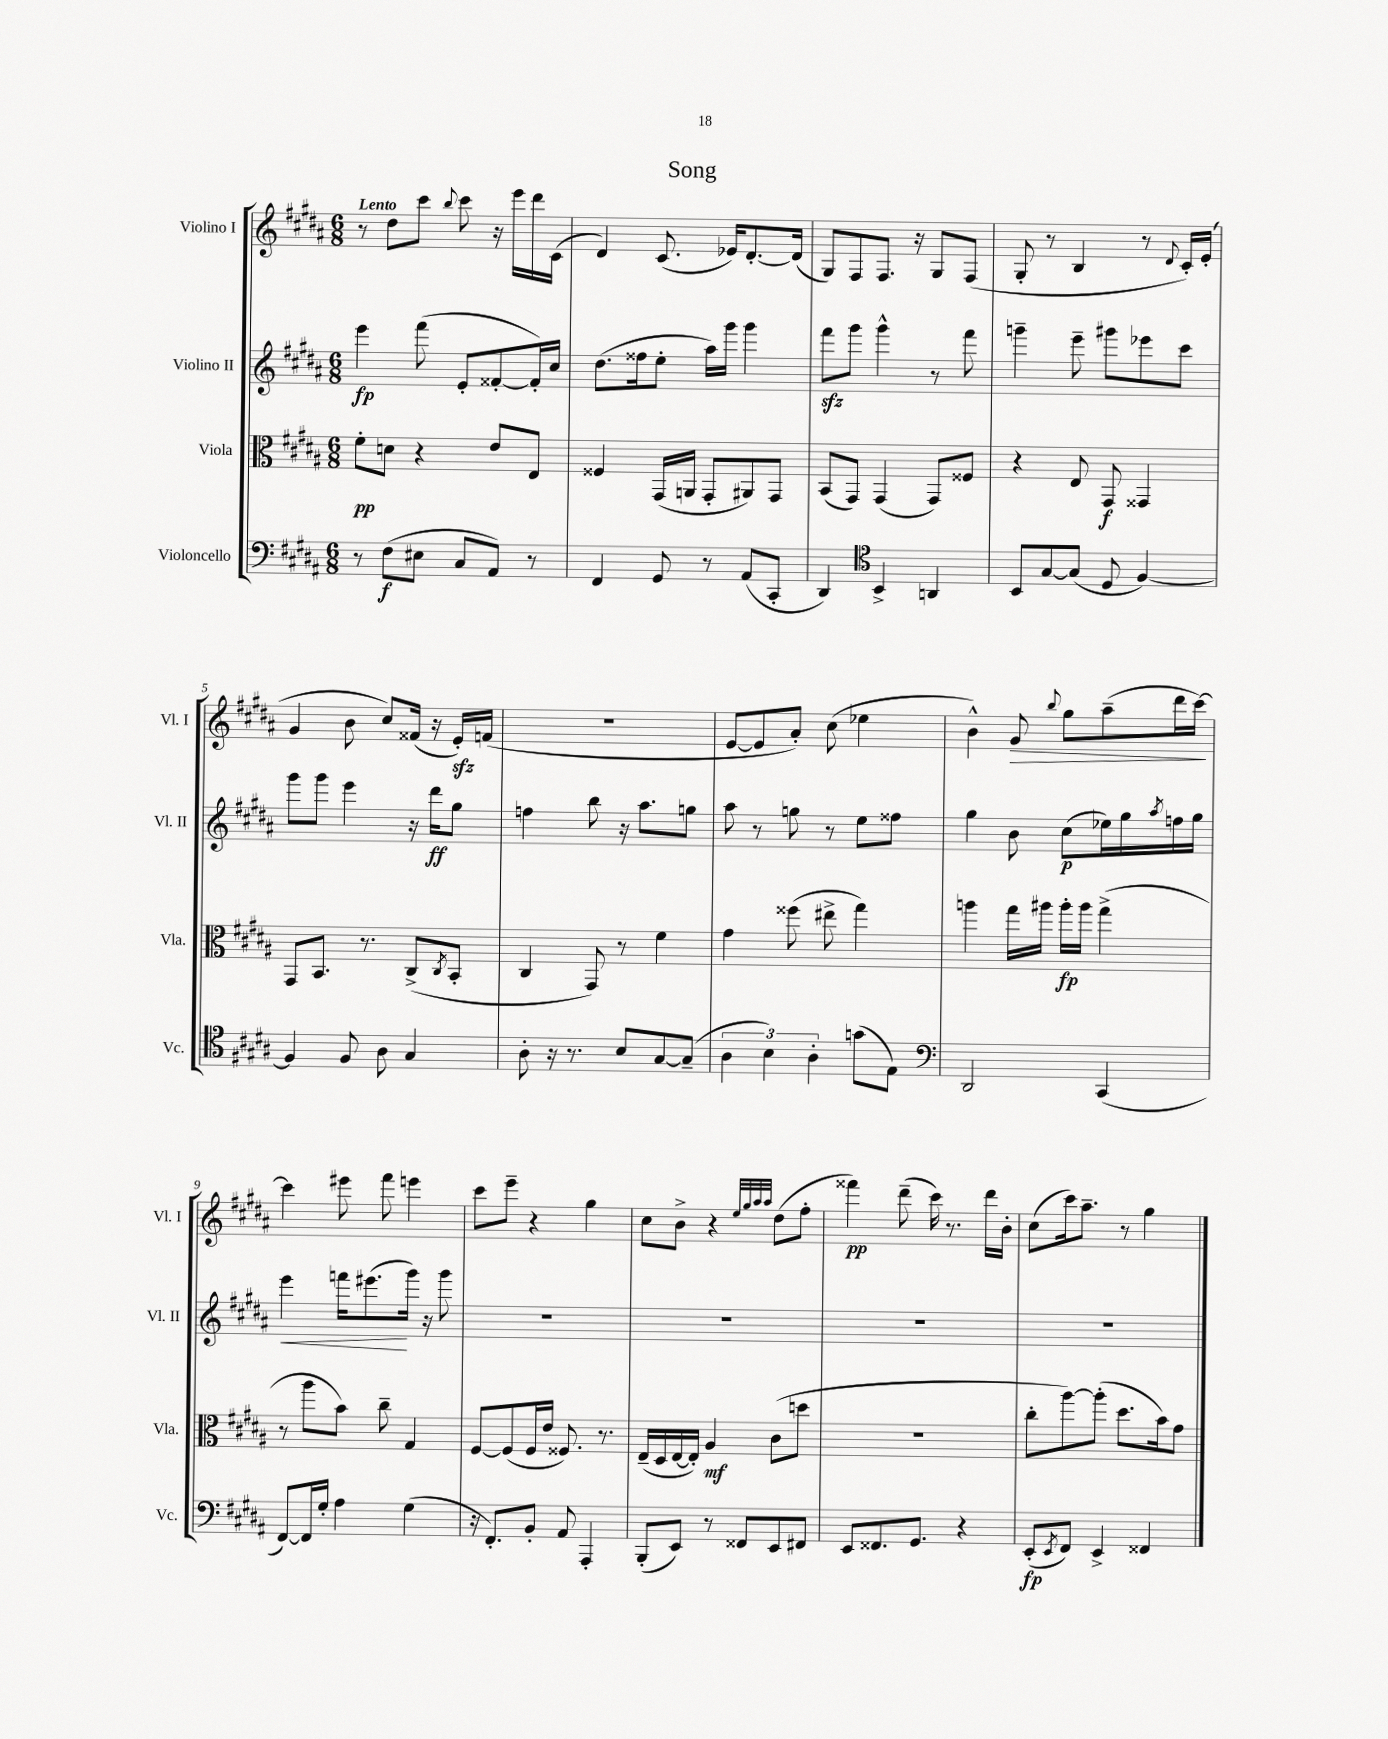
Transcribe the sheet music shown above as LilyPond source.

\header { title = "Song" }
<<
\new StaffGroup <<
\new Staff = "s0" \with { instrumentName = "Violino I" shortInstrumentName = "Vl. I" } {
    \clef treble \key b \major \numericTimeSignature \time 6/8 \tempo "Lento"
    r8 dis''8 cis'''8 \appoggiatura { b''8 } cis'''8 r16 e'''16 dis'''16 cis'16( |
    dis'4) cis'8.( ees'16) dis'8.~-. dis'16( |
    gis8) fis8 fis8. r16 gis8 fis8( |
    gis8-. r8 b4 r8 \appoggiatura { dis'8 } cis'16-.) e'16-.( |
    gis'4 b'8 cis''8) fisis'16( r16 e'16-.\sfz) f'16( |
    R2. |
    e'8~ e'8 ais'8-.) cis''8( ees''4 |
    b'4-^) gis'8\> \appoggiatura { b''8 } gis''8 ais''8--( dis'''16 cis'''16~\!) |
    cis'''4 eis'''8 fis'''8 e'''4 |
    cis'''8 e'''8-- r4 gis''4 |
    cis''8 b'8-> r4 \grace { e''32 gis''32 ais''32 ais''32 } dis''8( fis''8-. |
    fisis'''4\pp) dis'''8--( cis'''16) r8. dis'''16 b'16-. |
    cis''8( cis'''16) ais''8.-- r8 gis''4 \bar "|." |
}
\new Staff = "s1" \with { instrumentName = "Violino II" shortInstrumentName = "Vl. II" } {
    \clef treble \key b \major \numericTimeSignature \time 6/8
    e'''4\fp fis'''8( e'8-. fisis'8~-. fisis'16-.) cis''16 |
    dis''8.( fisis''16 e''8-. ais''16) gis'''16 gis'''4 |
    fis'''8\sfz gis'''8 gis'''4-^ r8 fis'''8 |
    g'''4-- e'''8-- gis'''8 ees'''8 cis'''8 |
    gis'''8 gis'''8 e'''4 r16 dis'''16\ff gis''8 |
    f''4 b''8 r16 ais''8. g''8 |
    ais''8 r8 g''8 r8 e''8 fisis''8 |
    gis''4 b'8 cis''8\p( ees''16) gis''16 \acciaccatura { ais''8 } f''16 gis''16 |
    e'''4\< f'''16 eis'''8.\!( gis'''16) r16 gis'''8 |
    R2. |
    R2. |
    R2. |
    R2. \bar "|." |
}
\new Staff = "s2" \with { instrumentName = "Viola" shortInstrumentName = "Vla." } {
    \clef alto \key b \major \numericTimeSignature \time 6/8
    fis'8-.\pp d'8 r4 e'8 e8 |
    fisis4 gis,16( a,16 gis,8-. ais,8) gis,8 |
    b,8( gis,8) gis,4( gis,8) fisis8 |
    r4 e8 gis,8\f gisis,4 |
    gis,8 b,8. r8. cis8->( \acciaccatura { cis8 } b,8-. |
    cis4 gis,8) r8 fis'4 |
    gis'4 fisis''8( eis''8-> gis''4) |
    a''4 gis''16 ais''16 ais''16-.\fp ais''16 gis''4->( |
    r8 ais''8 b'8) cis''8-- gis4 |
    fis8~ fis8( fis16 e'16 fisis8.) r8. |
    e16--( dis16 e16~ e16-.) ais4\mf cis'8( d''8 |
    R2. |
    cis''8-. ais''8~) ais''8-.( dis''8. b'16) gis'8 \bar "|." |
}
\new Staff = "s3" \with { instrumentName = "Violoncello" shortInstrumentName = "Vc." } {
    \clef bass \key b \major \numericTimeSignature \time 6/8
    r8 fis8\f( eis8 cis8 ais,8) r8 |
    fis,4 gis,8 r8 ais,8( cis,8-. |
    dis,4) \clef tenor b,4-> a,4 |
    b,8 gis8~ gis8( dis8 fis4~) |
    fis4 fis8 ais8 gis4 |
    ais8-. r16 r8. b8 gis8~ gis8--( |
    \tuplet 3/2 { ais4 b4) ais4-. } g'8( e8) |
    \clef bass dis,2 cis,4( |
    fis,8~) fis,16 gis16-. ais4 gis4( |
    r16 fis,8.-.) b,8-. ais,8 ais,,4-. |
    b,,8-.( e,8) r8 fisis,8 e,8 fis,8 |
    e,8 fisis,8. gis,8. r4 |
    e,8-.\fp( \acciaccatura { e,8 } fis,8) e,4-> fisis,4 \bar "|." |
}
>>
>>
